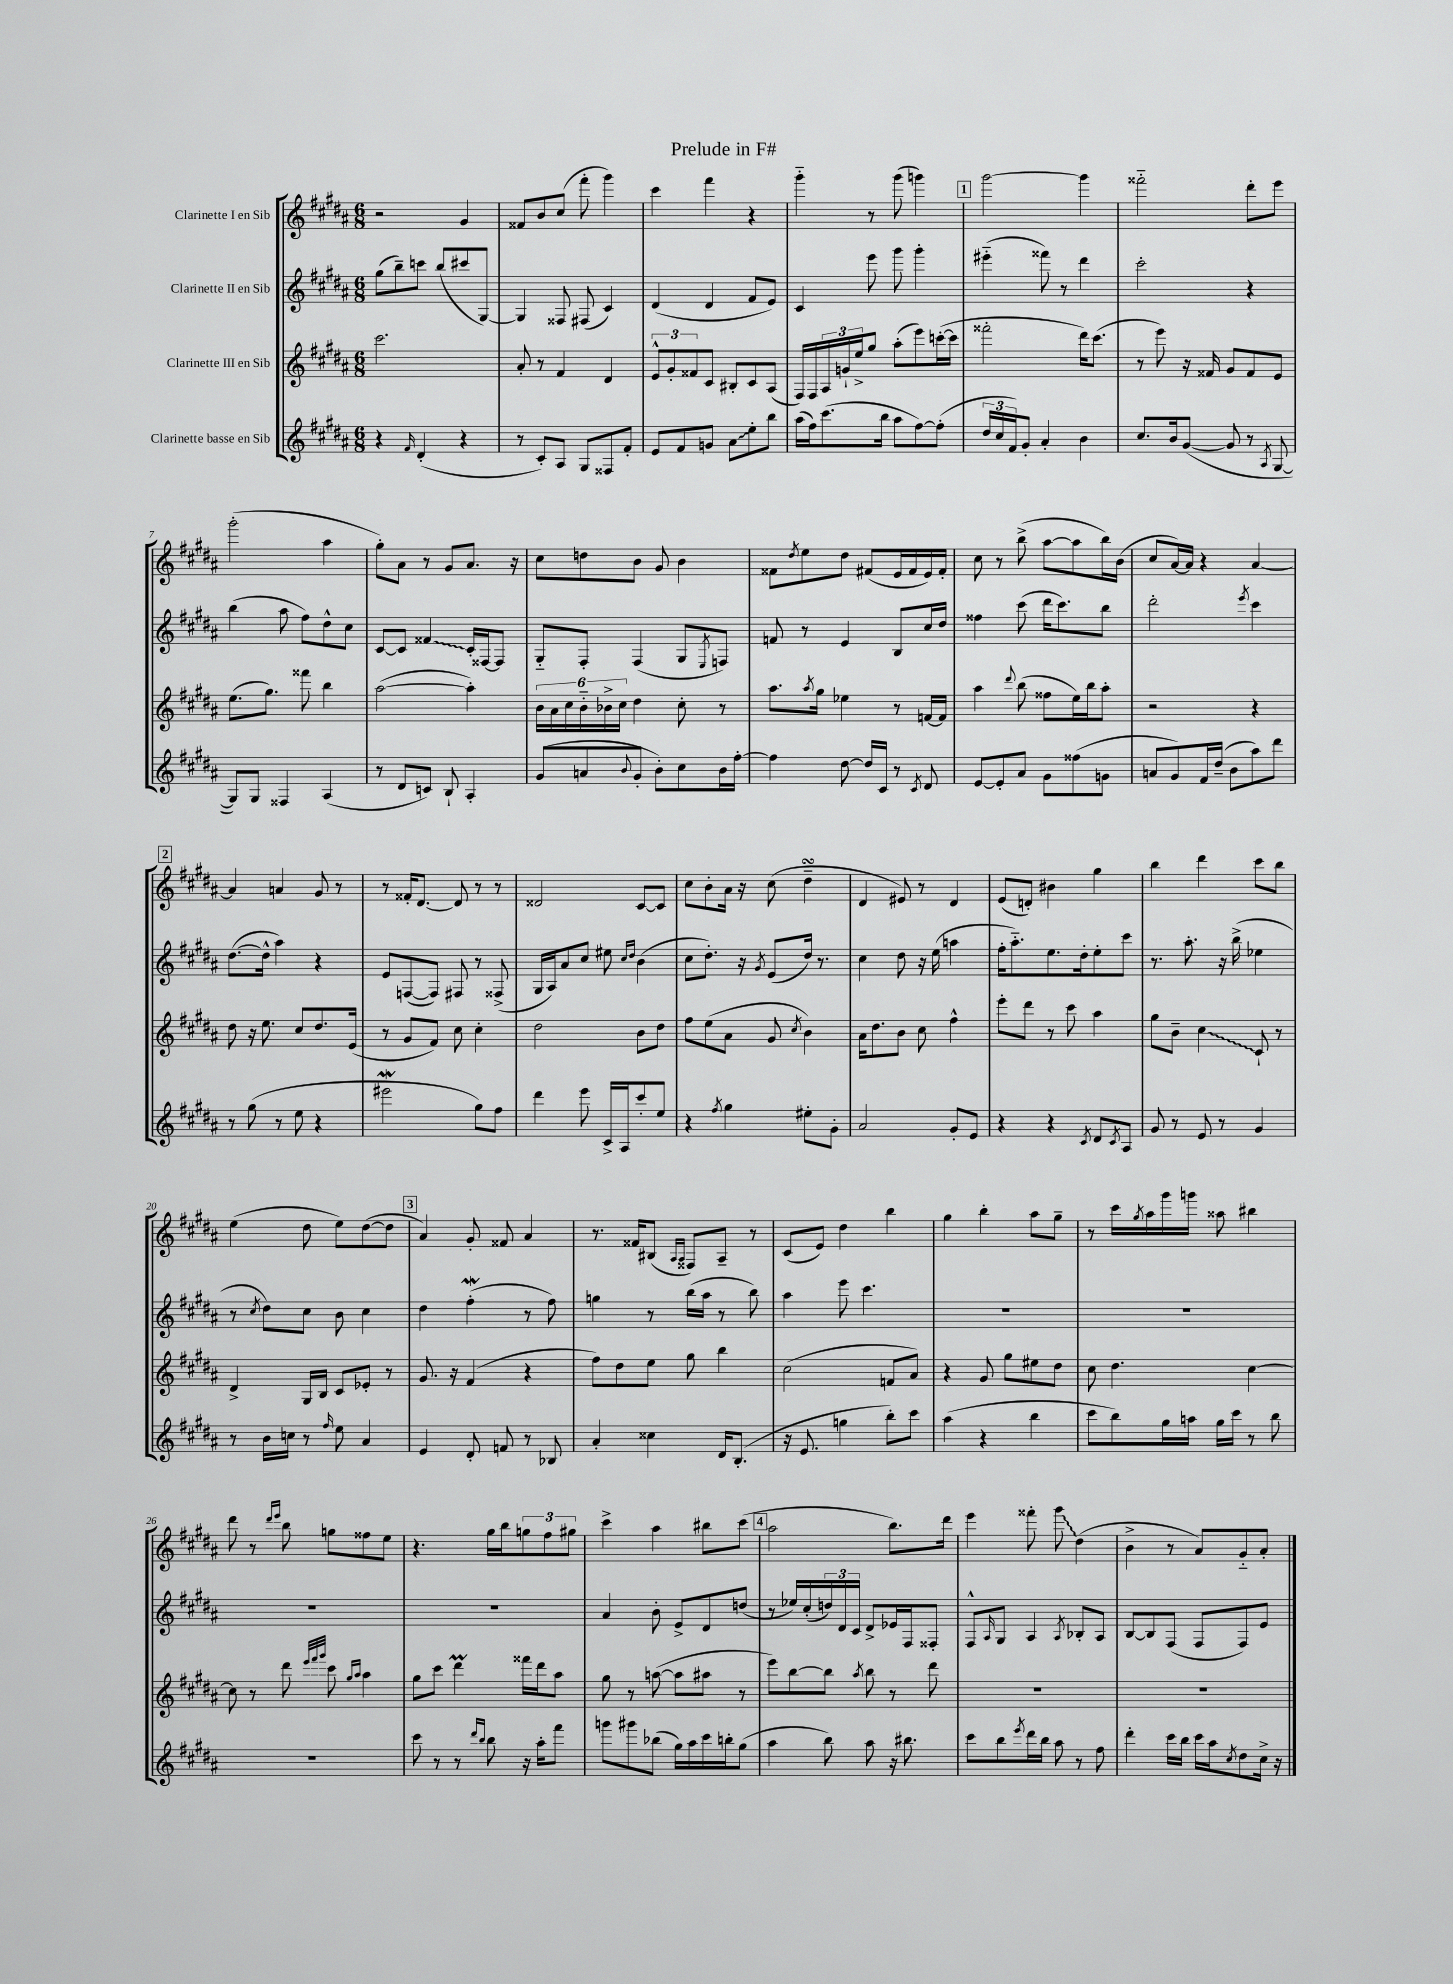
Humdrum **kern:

**kern	**kern	**kern	**kern
*staff4	*staff3	*staff2	*staff1
*clefG2	*clefG2	*clefG2	*clefG2
*k[f#c#g#d#a#]	*k[f#c#g#d#a#]	*k[f#c#g#d#a#]	*k[f#c#g#d#a#]
*M6/8	*M6/8	*M6/8	*M6/8
4r	2.ccc#	(8gg#	2r
.	.	8bb~)	.
16qqf#	.	.	.
(4d#'	.	8ccc	.
.	.	(8bb	.
4r	.	8ccc#	4g#
.	.	[8G#)	.
=	=	=	=
8r	8a#'	4G#]	8f##
8c#')	8r	.	8b
8A#	4f#	8F##	(8cc#
8G#	.	(8F#	8fff#'
8F##	4d#	4c#)	4ggg#)
8f#'	.	.	.
=	=	=	=
8e	12e^^	(4d#	4ccc#
.	12g#'	.	.
8f#	.	.	.
.	12f##	.	.
8g	8c#	4d#	4fff#
8a#	8B#'	.	.
8ee'	8c#	8f#	4r
8bb	(8A#	8e)	.
=	=	=	=
(16aa#	16F#)	4c#	4ggg#'~
16ff#)	16F#	.	.
(8.ccc#	24A#	.	.
.	24g`	.	.
.	24ee^	.	.
.	8gg#	8eee	8r
16bb	.	.	.
8aa#	(8aa#'	8ggg#	(8ggg#
[8ff#)	8eee)	4ggg#'	4ggg)
(8ff#']	([16ccc'	.	.
.	16ccc]	.	.
=	=	=	=
24dd#	2fff##'	(4eee#'~	[2ggg#
24cc#	.	.	.
24f#)	.	.	.
8g#'	.	.	.
4a#'	.	8fff##)	.
.	.	8r	.
4b	16ddd#)	4ddd#	4ggg#]
.	(8.ccc#	.	.
=	=	=	=
8.cc#	8r	2ccc#'	2fff##'~
.	8eee)	.	.
16b	.	.	.
([8g#	16r	.	.
.	16f##	.	.
8g#]	8g#	.	.
8r	8f##	4r	8ddd#'
8qA#	.	.	.
[8G#	8e	.	8eee
=	=	=	=
8G#])	(8.ee	(4bb	(2ggg#'
8G#	.	.	.
.	8.gg#)	.	.
4F##	.	8aa#	.
.	8fff##	8ff#)	.
(4A#	4bb	8dd#^^	4aa#
.	.	8cc#	.
=	=	=	=
8r	([2aa#	[8c#	8gg#')
8d#	.	8c#]	8a#
8c)	.	4f##	8r
8B`	.	.	8g#
4A#'	4aa#'])	16c#'	8.a#
.	.	[16F##	.
.	.	8F##]	.
.	.	.	16r
=	=	=	=
(8g#	24b	8G#'~	8cc#
.	24a#	.	.
.	24cc#	.	.
8a	24b'~	8F#'	8dd
.	24b-^	.	.
.	24cc#	.	.
8qqb	.	.	.
8g#'	4dd#	(4F#	8b
8b')	.	.	8g#
8cc#	8cc#'	8G#	4b
.	.	8qE	.
16b	8r	8F)	.
[16ff#'	.	.	.
=	=	=	=
4ff#]	8.aa#	8f	8f##
.	.	.	8qdd#
.	.	8r	8ee
.	8qaa#	.	.
.	16gg#	.	.
[8dd#	4ee-	4e	8dd#
16dd#]	.	.	(8f#
16c#	.	.	.
8r	8r	8B	16e
.	.	.	16f#
8qc#	.	.	.
8d#	[16f	16cc#	16e)
.	16f]	16dd#	16f#'
=	=	=	=
[8e	4aa#	4ff##	8cc#
8e']	.	.	8r
.	8qqddd#	.	.
8a#	(8bb	(8ccc#	(8bb^
8g#	8ff##	16ddd#	[8aa#
.	.	8.ccc#)	.
(8ff##	16ee)	.	8aa#]
.	16bb	.	.
8g	8aa#'	8bb	16bb)
.	.	.	(16b
=	=	=	=
8a	2r	2ddd#'	8cc#
8g#)	.	.	[16a#)
.	.	.	16a#]
16f#	.	.	4r
(16dd#~	.	.	.
8b	.	.	.
.	.	8qeee	.
8aa#)	4r	4ccc#	[4a#
8ddd#	.	.	.
=	=	=	=
8r	8dd#	([8.dd#	4a#]
(8gg#	16r	.	.
.	8.ee	16dd#^^]	.
8r	.	4aa#)	4a
8ee	8cc#	.	.
4r	8.dd#	4r	8g#
.	.	.	8r
.	(16e	.	.
=	=	=	=
2eee#	8r	8e	8r
.	8g#	([8F	16f##'
.	.	.	[8.d#
.	8f#)	8F])	.
.	8cc#	8F#	8d#]
8gg#)	4cc#'	8r	8r
8ff#	.	(8F##^	8r
=	=	=	=
4ddd#	2dd#	16G#	2d##
.	.	16A#)	.
.	.	8a#	.
8eee	.	8cc#	.
16c#^	.	8ee#	.
16A#	.	.	.
.	.	16qqcc#	.
.	.	16qqdd#	.
8ccc#'	8b	(4b	[8c#
8ee	8dd#	.	8c#]
=	=	=	=
4r	8ff#	8cc#	8cc#
.	(8ee	8.dd#')	8b'
8qff#	.	.	.
4gg#	8a#	.	16a#
.	.	16r	16r
.	.	8qg#	.
.	8g#	(8e	(8cc#
.	8qcc#	.	.
8ee#'	4b)	16dd#)	4dd#~
.	.	8.r	.
8g#'	.	.	.
=	=	=	=
2a#	16a#	4cc#	4d#
.	8.dd#	.	.
.	8b	8dd#	8e#)
.	8cc#	16r	8r
.	.	(16ee	.
8g#'	4ff#^^	4aa	4d#
8e	.	.	.
=	=	=	=
4r	8eee'	16ff#'	(8e
.	.	8.aa#'~)	.
.	8ddd#	.	8d')
4r	8r	8.ee	4b#
.	8ccc#	.	.
.	.	16dd#'	.
8qc#	.	.	.
8d#	4aa#	8ee'	4gg#
8qc#	.	.	.
8A#	.	8ccc#	.
=	=	=	=
8g#	8gg#	8.r	4bb
8r	8b~	.	.
.	.	8.aa#'	.
8e	4cc#	.	4ddd#
8r	.	16r	.
.	.	(16bb^	.
4g#	8c#`	4ee-	8ccc#
.	8r	.	8bb
=	=	=	=
8r	4d#^	8r	(4ee
.	.	8qcc#	.
16b	.	8dd#)	.
16cc	.	.	.
8r	16G#	8cc#	8dd#
.	16B	.	.
16qqff#	.	.	.
8ee	8c#	8b	8ee)
4a#	8e-'	4cc#	([8dd#
.	8r	.	8dd#]
=	=	=	=
4e	8.g#	4dd#	4a#)
.	16r	.	.
8d#'	(4f#	(4ff#'	8g#'
8f	.	.	8f##
8r	4r	8r	4a#
8B-	.	8ff#)	.
=	=	=	=
4a#'	8ff#)	4gg	8.r
.	8dd#	.	.
.	.	.	16f##
4cc##	8ee	8r	(8B#
.	.	.	16qqA#
.	.	.	16qqA#
.	8gg#	(16bb	8F##)
.	.	16aa#	.
16d#	4bb	8r	8A#~
(8.B'	.	.	.
.	.	8bb)	8r
=	=	=	=
16r	(2cc#	4aa#	(8c#
8.e	.	.	.
.	.	.	8e)
4gg	.	8eee	4dd#
.	.	4.ccc#	.
8bb')	8f	.	4bb
8ccc#	8a#)	.	.
=	=	=	=
(4aa#	4r	2.r	4gg#
4r	8g#	.	4bb'
.	8gg#	.	.
4bb	8ee#	.	8aa#
.	8dd#	.	8gg#~
=	=	=	=
8ccc#	8cc#	2.r	8r
8bb)	4.dd#	.	16ccc#
.	.	.	8qgg#
.	.	.	16aa#
16gg#	.	.	16ggg#
16aa	.	.	16ggg
16gg#	.	.	8aa##
16ccc#	.	.	.
8r	[4cc#	.	4bb#
8bb	.	.	.
=	=	=	=
2.r	8cc#]	2.r	8ddd#
.	8r	.	8r
.	.	.	16qqddd#
.	.	.	16qqeee
.	8ddd#	.	8bb
.	32qqeee	.	.
.	32qqfff#	.	.
.	32qqggg#	.	.
.	8ccc#	.	8gg
.	16qqgg#	.	.
.	16qqaa#	.	.
.	4aa#	.	8ff##
.	.	.	8ee
=	=	=	=
8ccc#	8gg#	2.r	4.r
8r	8ccc#	.	.
8r	4ddd#	.	.
16qqddd#	.	.	.
16qqbb	.	.	.
8bb	.	.	16gg#
.	.	.	16bb
16r	16fff##	.	12gg
16aa#'	16ddd#	.	.
.	.	.	12ff#
8fff#	8aa#	.	.
.	.	.	12gg#
=	=	=	=
8ggg	8gg#	4a#	4ccc#^
8ggg#	8r	.	.
(8bb-	([8aa	8b'	4aa#
16gg#)	8aa]	8e^	.
16aa#	.	.	.
16ccc#	8aa#	8d#	8bb#
16bb'	.	.	.
(8gg#	8r	(8dd	(8ccc#
=	=	=	=
4aa#	8eee)	8r	2aa#
.	[8bb	16ee-)	.
.	.	(16cc#'	.
8bb)	8bb]	24dd)	.
.	.	24d#	.
.	.	24c#	.
.	8qaa#	.	.
8aa#	8bb	8d#^	.
16r	8r	16e-	8.bb)
8.bb#	.	16F#	.
.	8ddd#	8F##'	.
.	.	.	16ddd#
=	=	=	=
8ccc#	2.r	8F#^^	4eee
.	.	16qqA#	.
8bb	.	8G#	.
8qeee	.	.	.
16ddd#	.	4A#	8fff##'
16bb	.	.	.
8aa#	.	.	8ggg#
.	.	8qA#	.
8r	.	8B-'	(4dd#
8ff#	.	8A#	.
=	=	=	=
4ddd#'	2.r	[8B	4b^
.	.	8B]	.
16ccc#	.	(8F#	8r
16bb	.	.	.
16ccc#	.	8F#	8a#)
16aa#	.	.	.
8qcc#	.	.	.
8dd#	.	8F#)	8g#'~
16cc#^	.	8e	8a#'
16r	.	.	.
==	==	==	==
*-	*-	*-	*-
